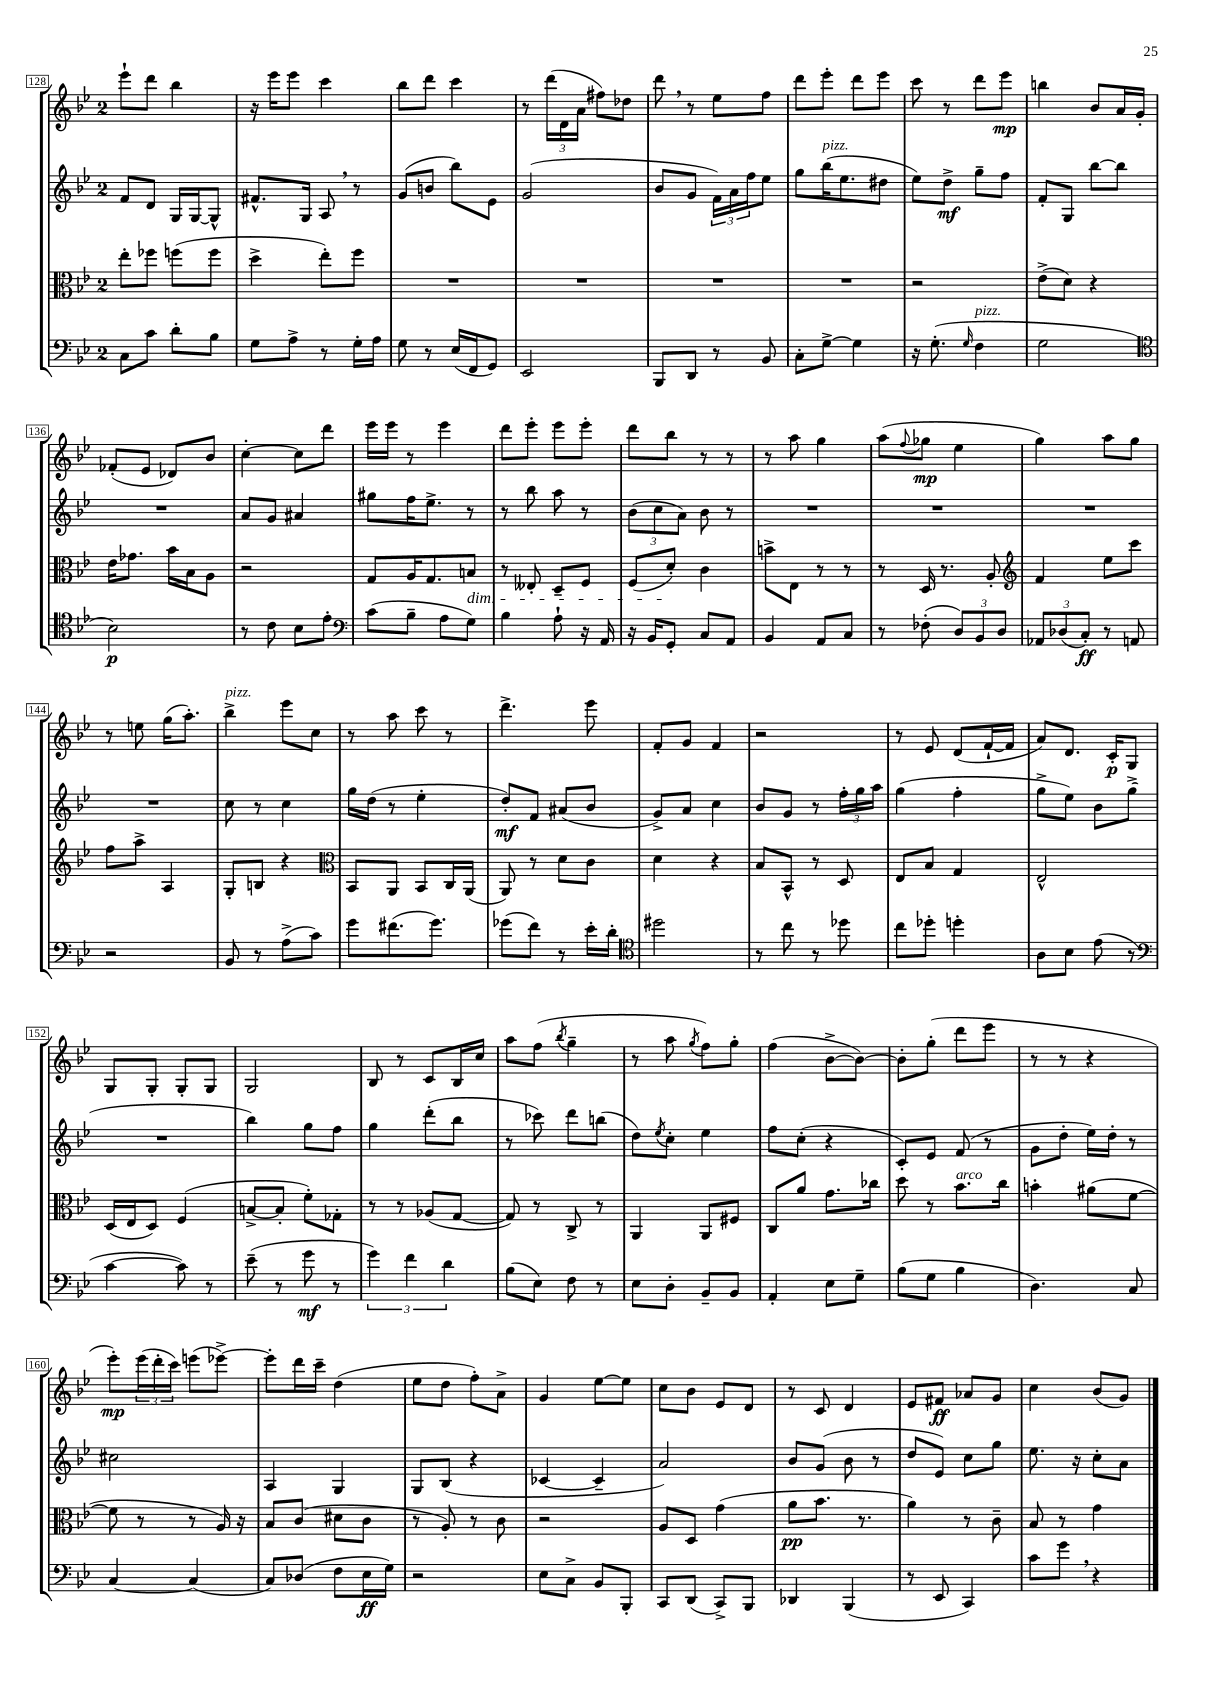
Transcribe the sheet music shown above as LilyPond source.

<<
\new StaffGroup <<
\new Staff = "s0" {
    \clef treble \key bes \major \once \override Staff.TimeSignature.style = #'single-digit \time 2/4
    ees'''8-! d'''8 bes''4 |
    r16 ees'''16 ees'''8 c'''4 |
    bes''8 d'''8 c'''4 |
    r8 \tuplet 3/2 { d'''16( d'16 a'16 } fis''8) des''8 |
    d'''8 \breathe r8 ees''8 f''8 |
    d'''8 ees'''8-. d'''8 ees'''8 |
    c'''8 r8 d'''8 ees'''8\mp |
    b''4 bes'8 a'16 g'16-. |
    fes'8-.( ees'8 des'8) bes'8 |
    c''4~-. c''8 d'''8 |
    ees'''16 ees'''16 r8 ees'''4 |
    d'''8 ees'''8-. ees'''8 ees'''8-. |
    d'''8 bes''8 r8 r8 |
    r8 a''8 g''4 |
    a''8( \appoggiatura { f''8 } ges''8\mp ees''4 |
    g''4) a''8 g''8 |
    r8 e''8 g''16( a''8.-.) |
    bes''4->^\markup { \italic "pizz." } ees'''8 c''8 |
    r8 a''8 c'''8 r8 |
    d'''4.-> ees'''8 |
    f'8-. g'8 f'4 |
    r2 |
    r8 ees'8 d'8( f'16~-! f'16 |
    a'8) d'8. c'16-.\p g8 |
    g8 g8-. g8-. g8 |
    g2 |
    bes8 r8 c'8 bes16 c''16 |
    a''8 f''8( \acciaccatura { bes''8 } g''4-- |
    r8 a''8 \acciaccatura { g''8 } f''8) g''8-. |
    f''4( bes'8~-> bes'8~) |
    bes'8-. g''8-.( d'''8 ees'''8 |
    r8 r8 r4 |
    ees'''8-.\mp) \tuplet 3/2 { ees'''16( d'''16-. c'''16) } e'''8( ees'''8~->) |
    ees'''8-. d'''16 c'''16-- d''4( |
    ees''8 d''8 f''8-.) a'8-> |
    g'4 ees''8~ ees''8 |
    c''8 bes'8 ees'8 d'8 |
    r8 c'8 d'4 |
    ees'8 fis'8\ff aes'8 g'8 |
    c''4 bes'8( g'8) \bar "|." |
}
\new Staff = "s1" {
    \clef treble \key bes \major \once \override Staff.TimeSignature.style = #'single-digit \time 2/4
    f'8 d'8 g16 g16~ g8-^ |
    fis'8.-^ g16 a8 \breathe r8 |
    g'8( b'8 bes''8) ees'8 |
    g'2( |
    bes'8 g'8 \tuplet 3/2 { f'16) a'16 f''16 } ees''8 |
    g''8 bes''16^\markup { \italic "pizz." }( ees''8. dis''8 |
    ees''8) d''8->\mf g''8-- f''8 |
    f'8-. g8 bes''8~ bes''8 |
    R2 |
    a'8 g'8 ais'4 |
    gis''8 f''16 ees''8.-> r8 |
    r8 bes''8 a''8 r8 |
    \tuplet 3/2 { bes'8( c''8 a'8) } bes'8 r8 |
    R2 |
    R2 |
    R2 |
    R2 |
    c''8 r8 c''4 |
    g''16 d''16( r8 ees''4-. |
    d''8-.\mf) f'8 ais'8( bes'8 |
    g'8->) a'8 c''4 |
    bes'8 g'8 r8 \tuplet 3/2 { f''16-. g''16 a''16 } |
    g''4( f''4-. |
    g''8-> ees''8) bes'8 g''8->( |
    R2 |
    bes''4) g''8 f''8 |
    g''4 d'''8-.( bes''8 |
    r8 ces'''8) d'''8 b''8( |
    d''8) \acciaccatura { ees''8 } c''8-. ees''4 |
    f''8 c''8-.( r4 |
    c'8-.) ees'8 f'8( r8 |
    g'8 d''8-. ees''16) d''16-. r8 |
    cis''2 |
    a4 g4 |
    g8 bes8( r4 |
    ces'4~ ces'4-- |
    a'2) |
    bes'8 g'8( bes'8 r8 |
    d''8 ees'8) c''8 g''8 |
    ees''8. r16 c''8-. a'8 \bar "|." |
}
\new Staff = "s2" {
    \clef alto \key bes \major \once \override Staff.TimeSignature.style = #'single-digit \time 2/4
    ees''8-. fes''8 f''8( f''8 |
    d''4-> ees''8-.) f''8 |
    R2 |
    R2 |
    R2 |
    R2 |
    r2 |
    ees'8->( d'8) r4 |
    ees'16 ges'8. bes'16 bes16 a8 |
    r2 |
    g8 a16 g8. b8\dim |
    r8 eeses8-. d8-- f8 |
    f8( d'8-.\!) c'4 |
    b'8-> ees8 r8 r8 |
    r8 d16 r8. a8-. |
    \clef treble f'4 ees''8 c'''8 |
    f''8 a''8-> a4 |
    g8-. b8 r4 |
    \clef alto bes,8 a,8 bes,8 c16 a,16( |
    a,8) r8 d'8 c'8 |
    d'4 r4 |
    bes8 bes,8-^ r8 d8 |
    ees8 bes8 g4 |
    ees2-^ |
    d16( ees16 d8) f4( |
    b8~-> b8-. f'8-.) ges8-. |
    r8 r8 aes8( g8~ |
    g8) r8 c8-> r8 |
    a,4 a,8 fis8 |
    c8 a'8 g'8. ces''16 |
    d''8 r8 bes'8.^\markup { \italic "arco" } c''16 |
    b'4-. ais'8( f'8~ |
    f'8 r8 r8 a16) r16 |
    bes8 c'8( dis'8 c'8 |
    r8 a8-.) r8 c'8 |
    r2 |
    a8 d8 g'4( |
    a'8\pp bes'8. r8. |
    a'4) r8 c'8-- |
    bes8 r8 g'4 \bar "|." |
}
\new Staff = "s3" {
    \clef bass \key bes \major \once \override Staff.TimeSignature.style = #'single-digit \time 2/4
    c8 c'8 d'8-. bes8 |
    g8 a8-> r8 g16-. a16 |
    g8 r8 ees16( f,16 g,8) |
    ees,2 |
    bes,,8 d,8 r8 bes,8 |
    c8-. g8~-> g4 |
    r16 g8.-.( \grace { g16 } f4^\markup { \italic "pizz." } |
    g2 |
    \clef tenor bes2\p) |
    r8 c'8 bes8 ees'8-. |
    \clef bass c'8( bes8-- a8 g8) |
    bes4 a8-! r16 a,16 |
    r16 bes,16 g,8-. c8 a,8 |
    bes,4 a,8 c8 |
    r8 fes8-.( \tuplet 3/2 { d8) bes,8 d8 } |
    \tuplet 3/2 { aes,8 des8( c8-.\ff) } r8 a,8 |
    r2 |
    bes,8 r8 a8->( c'8) |
    g'8 fis'8.( g'8.) |
    ges'8( f'8) r8 ees'16-. d'16-. |
    \clef tenor dis''2 |
    r8 c''8 r8 des''8 |
    c''8 des''8-. d''4-. |
    a8 bes8 ees'8( r8 |
    \clef bass c'4~ c'8) r8 |
    ees'8--( r8 g'8\mf r8 |
    \tuplet 3/2 { g'4) f'4 d'4 } |
    bes8( ees8) f8 r8 |
    ees8 d8-. bes,8-- bes,8 |
    a,4-. ees8 g8-- |
    bes8( g8 bes4 |
    d4.) c8 |
    c4~ c4( |
    c8) des8( f8 ees16\ff g16) |
    r2 |
    ees8 c8-> bes,8 bes,,8-. |
    c,8 d,8( c,8->) bes,,8 |
    des,4 bes,,4( |
    r8 ees,8 c,4) |
    c'8 g'8 \breathe r4 \bar "|." |
}
>>
>>
\layout { \context { \Score currentBarNumber = #128 \override BarNumber.stencil = #(make-stencil-boxer 0.1 0.3 ly:text-interface::print) } }
